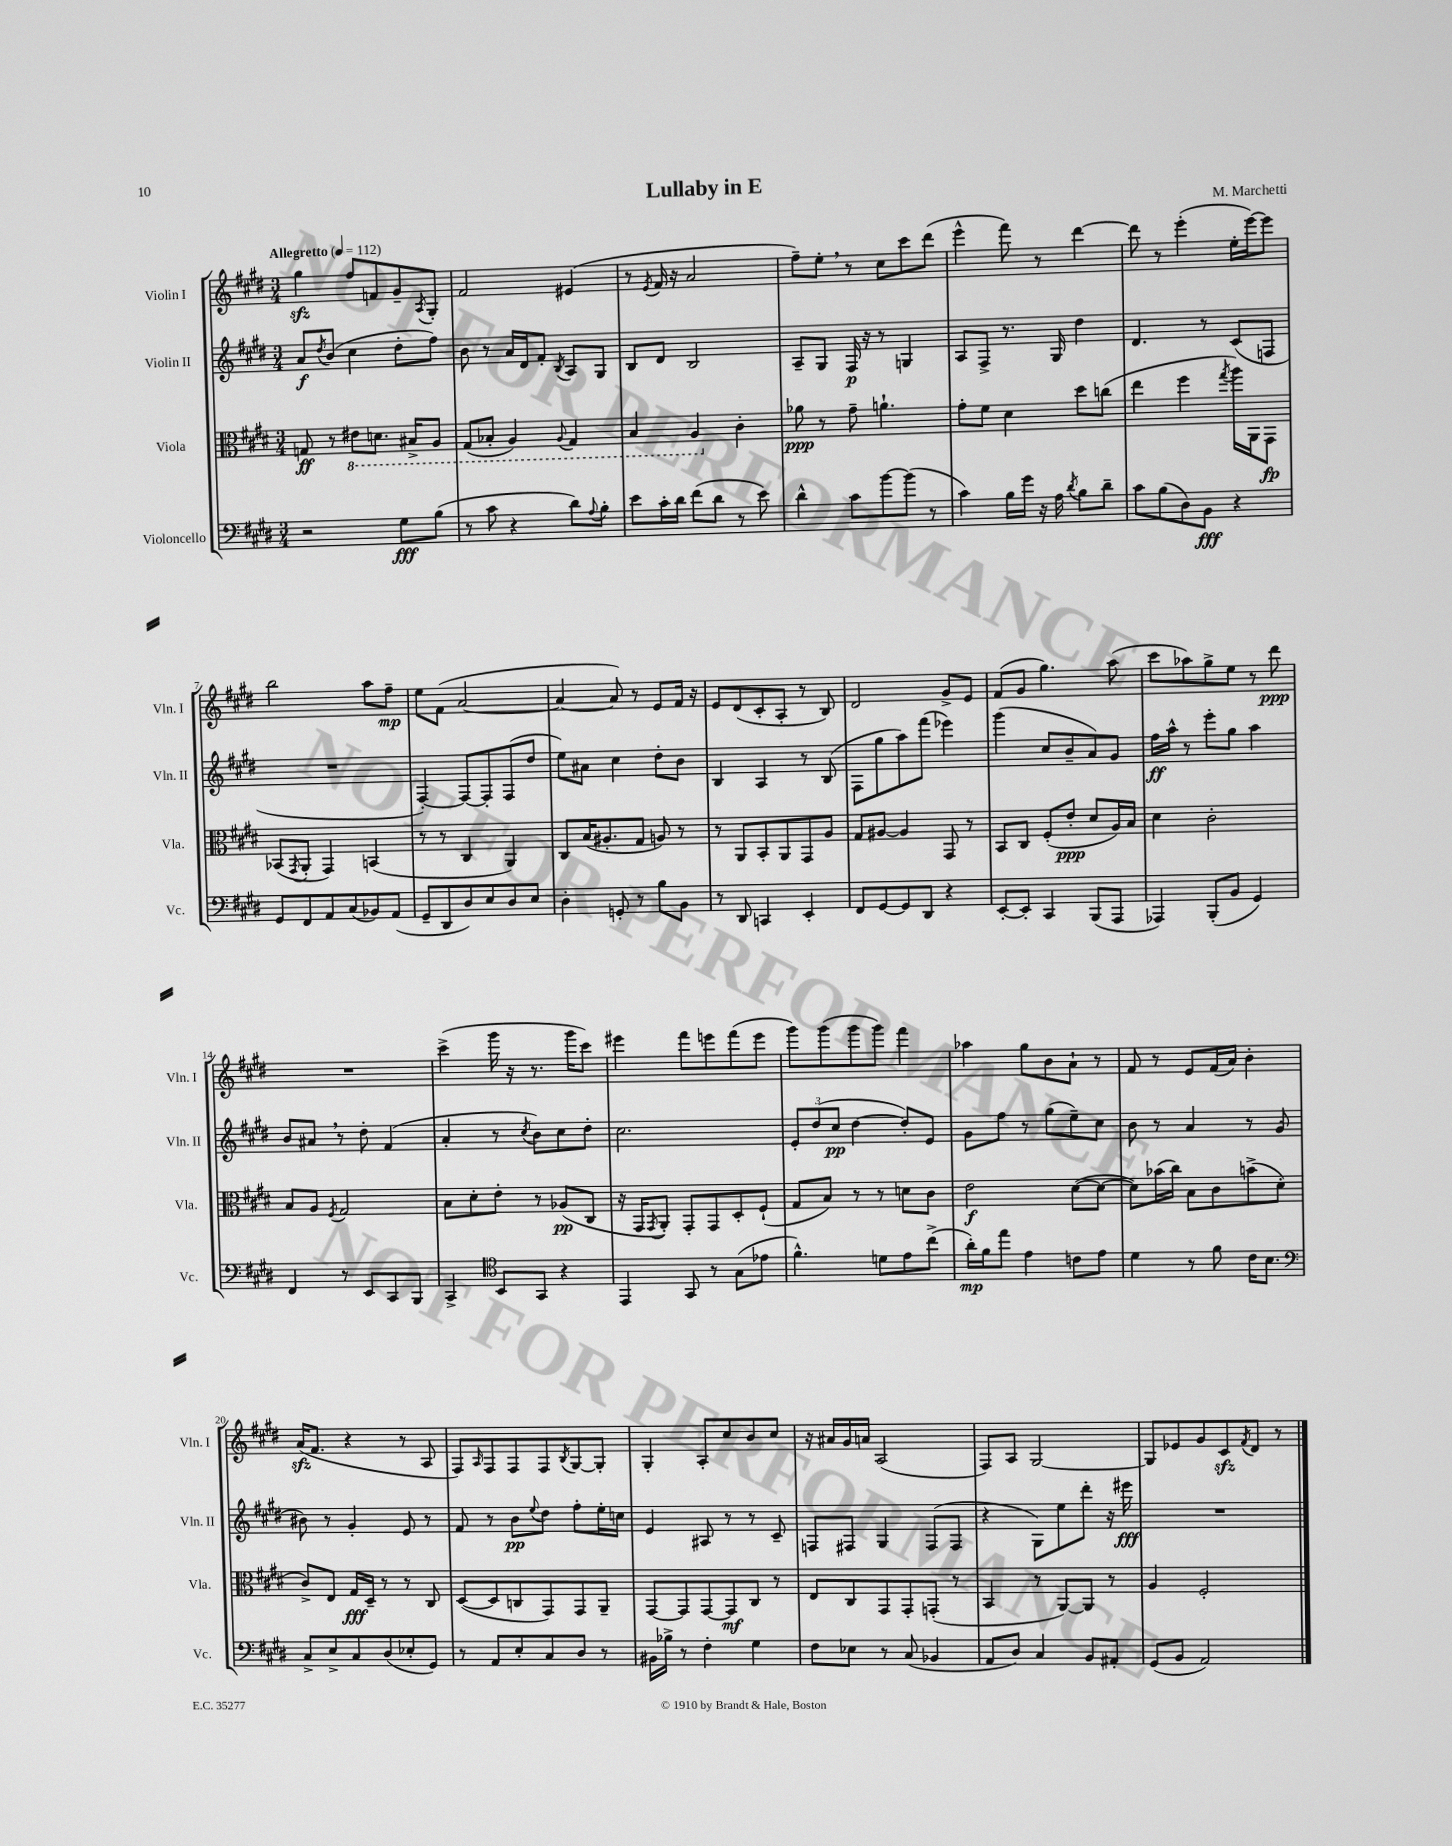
\header { title = "Lullaby in E" composer = "M. Marchetti" }
<<
\new StaffGroup <<
\new Staff = "s0" \with { instrumentName = "Violin I" shortInstrumentName = "Vln. I" } {
    \clef treble \key e \major \numericTimeSignature \time 3/4 \tempo "Allegretto" 4 = 112
    gis''4\sfz fis''8 f'8 gis'8-- \acciaccatura { a8 } gis8-. |
    fis'2 eis'4( |
    r8 \acciaccatura { e'8 } fis'16 r16 a'2 |
    fis''8--) e''8-. \breathe r8 cis''8 cis'''8 dis'''8( |
    e'''4-^ fis'''8) r8 dis'''4~ |
    dis'''8 r8 e'''4-.( e''16-. e'''16~) e'''8 |
    b''2 a''8 fis''8--\mp |
    e''8 fis'8( a'2~ |
    a'4~ a'8) r8 e'8 fis'16 r16 |
    e'8 dis'8( cis'8-. a8-. r8 b8) |
    dis'2 gis'8-> e'8 |
    fis'8( gis'8 gis''4.) a''8( |
    cis'''8 aes''8) gis''8-> e''8 r8 dis'''8\ppp |
    R2. |
    cis'''4->( gis'''16 r16 r8. gis'''16 cis'''8) |
    eis'''4 fis'''8 e'''8 fis'''8( e'''8 |
    gis'''8) gis'''8( gis'''8 gis'''8) fis'''4 |
    aes''4 gis''8 b'8 a'8-! r8 |
    fis'8 r8 e'8 fis'16( a'16) b'4-. |
    a'16\sfz( fis'8. r4 r8 a8 |
    fis8) \grace { a16 } fis8 fis8 fis8 \acciaccatura { b8 } gis8~ gis8-. |
    gis4-. a8-. cis''8 b'8 cis''8 |
    r16 ais'16 gis'16 a'16 a2( |
    fis8) a8 gis2~ |
    gis8 ees'8 gis'8 cis'8\sfz \acciaccatura { fis'8 } dis'8 r8 \bar "|." |
}
\new Staff = "s1" \with { instrumentName = "Violin II" shortInstrumentName = "Vln. II" } {
    \clef treble \key e \major \numericTimeSignature \time 3/4
    a'8\f \acciaccatura { dis''8 } b'8( cis''4 dis''8-. fis''8) |
    b'8 r8 a'16 dis'16 fis'8-. \acciaccatura { b8 } a8 gis8 |
    b8 dis'8 b2 |
    a8-- gis8 fis16\p r16 r8 g4 |
    a8 fis8-> r8. gis16 dis''4 |
    dis'4. r8 cis'8( f8 |
    R2. |
    fis4~-.) fis8~ fis8-. fis8( dis''8 |
    e''8) ais'8 cis''4 dis''8-. b'8 |
    b4 a4 r8 b8( |
    fis8 gis''8 a''8) fis'''8( ees'''4) |
    gis'''4( cis''8 b'8-- a'8) gis'8 |
    fis''16\ff a''16-^ r8 e'''8-. gis''8 a''4 |
    b'8 ais'8 \breathe r8 dis''8-. fis'4( |
    a'4-. r8 \acciaccatura { cis''8 } b'8) cis''8 dis''8-. |
    cis''2. |
    \tuplet 3/2 { e'8-. dis''8( cis''8\pp } dis''4~ dis''8-.) e'8 |
    gis'8 fis''8 r8 gis''8( e''8--) cis''8 |
    b'8 r8 a'4 r8 gis'8( |
    bis'8) r8 gis'4-. e'8 r8 |
    fis'8 r8 b'8\pp \appoggiatura { e''8 } dis''8 fis''8-. e''16-. c''16 |
    e'4 ais8 r8 r8 cis'8-- |
    f8 fis8 gis4 fis8( fis8 |
    r4 gis8) e''8 dis'''8-. r16 eis'''16\fff |
    R2. \bar "|." |
}
\new Staff = "s2" \with { instrumentName = "Viola" shortInstrumentName = "Vla." } {
    \clef alto \key e \major \numericTimeSignature \time 3/4
    g8\ff r8 \ottava #-1 eis8 d8. bis,16-> a,8 |
    gis,8( bes,8-. a,4) \appoggiatura { a,8 } gis,4 |
    b,4 a,4 \ottava #0 cis'4-. |
    aes'8\ppp r8 gis'8-- a'4.-! |
    gis'8-. fis'8 dis'4 dis''8 c''8( |
    e''4 fis''4 \acciaccatura { gis''8 } a''16) a,16 gis,8\fp |
    bes,8( \acciaccatura { gis,8 } a,8-. gis,4) b,4( |
    r8 r8 cis4 a,4) |
    cis8 b16( ais8.-. gis8 a8) r8 |
    r8 a,8 b,8-. a,8 gis,8 a8 |
    gis8 ais8~ ais4 gis,8 r8 |
    b,8 cis8 fis8-.( e'8-.\ppp dis'8 a16) b16 |
    dis'4 cis'2-. |
    b8 a8 \acciaccatura { fis8 } gis2 |
    b8 dis'8-. e'8-. r8 aes8\pp( cis8 |
    r16 gis,16 \acciaccatura { gis,8 } a,8-.) gis,8-. gis,8 dis8-. fis8-!( |
    gis8 b8) r8 r8 d'8 cis'8 |
    e'2\f dis'8~( dis'8~ |
    dis'8) bes'16( cis''16) b8 cis'8 b'8->( dis'8-. |
    cis'8->) e8 gis16\fff dis16-- r8 r8 cis8 |
    dis8~( dis8 c8 gis,8) gis,8 a,8-- |
    gis,8~ gis,8 gis,8~ gis,8\mf cis8 r8 |
    e8 cis8 gis,8 gis,8-. g,8-.( r8 |
    b,4 r8 a,8~) a,8 r8 |
    a4 fis2-. \bar "|." |
}
\new Staff = "s3" \with { instrumentName = "Violoncello" shortInstrumentName = "Vc." } {
    \clef bass \key e \major \numericTimeSignature \time 3/4
    r2 gis8\fff b8( |
    r8 cis'8 r4 dis'8) \appoggiatura { a8 } b8-. |
    e'8 cis'16-. dis'16 fis'8( dis'8 r8 e'8) |
    dis'4-^ cis'8 b'8~ b'8( r8 |
    cis'4) b16 gis'16 r16 a16 \acciaccatura { dis'8 } b8 dis'8-- |
    cis'8 b8( dis8) b,8\fff r4 |
    gis,8 fis,8 a,8 cis8( bes,8) a,8( |
    gis,8-- dis,8 dis8) e8 dis8 e8 |
    dis4-. g,8-. r8 b8 b,8 |
    r8 dis,8 c,4 e,4-. |
    fis,8 gis,8~ gis,8 dis,8 r4 |
    e,8~-. e,8-. cis,4 b,,8( a,,8 |
    aes,,4) b,,8-.( b,8 gis,4) |
    fis,4 r8 e,8 cis,8 b,,8 |
    cis,4-> \clef tenor b,8 gis,8 r4 |
    e,4 gis,8 r8 gis8( ees'8 |
    fis'4.-^) d'8 e'8 cis''8->( |
    a'16-.\mp) fis'16 e''8 e'4 c'8 e'8 |
    dis'4 r8 fis'8 cis'16 b8. |
    \clef bass cis8-> e8-> cis8 dis8( ees8-. gis,8) |
    r8 a,8 e8-. cis8 dis8 r8 |
    bis,16 bes16-> r8 fis4-. gis4 |
    fis8 ees8 r8 cis8( bes,4 |
    a,8 dis8) cis4 b,8 ais,8-. |
    gis,8( b,8 a,2) \bar "|." |
}
>>
>>
